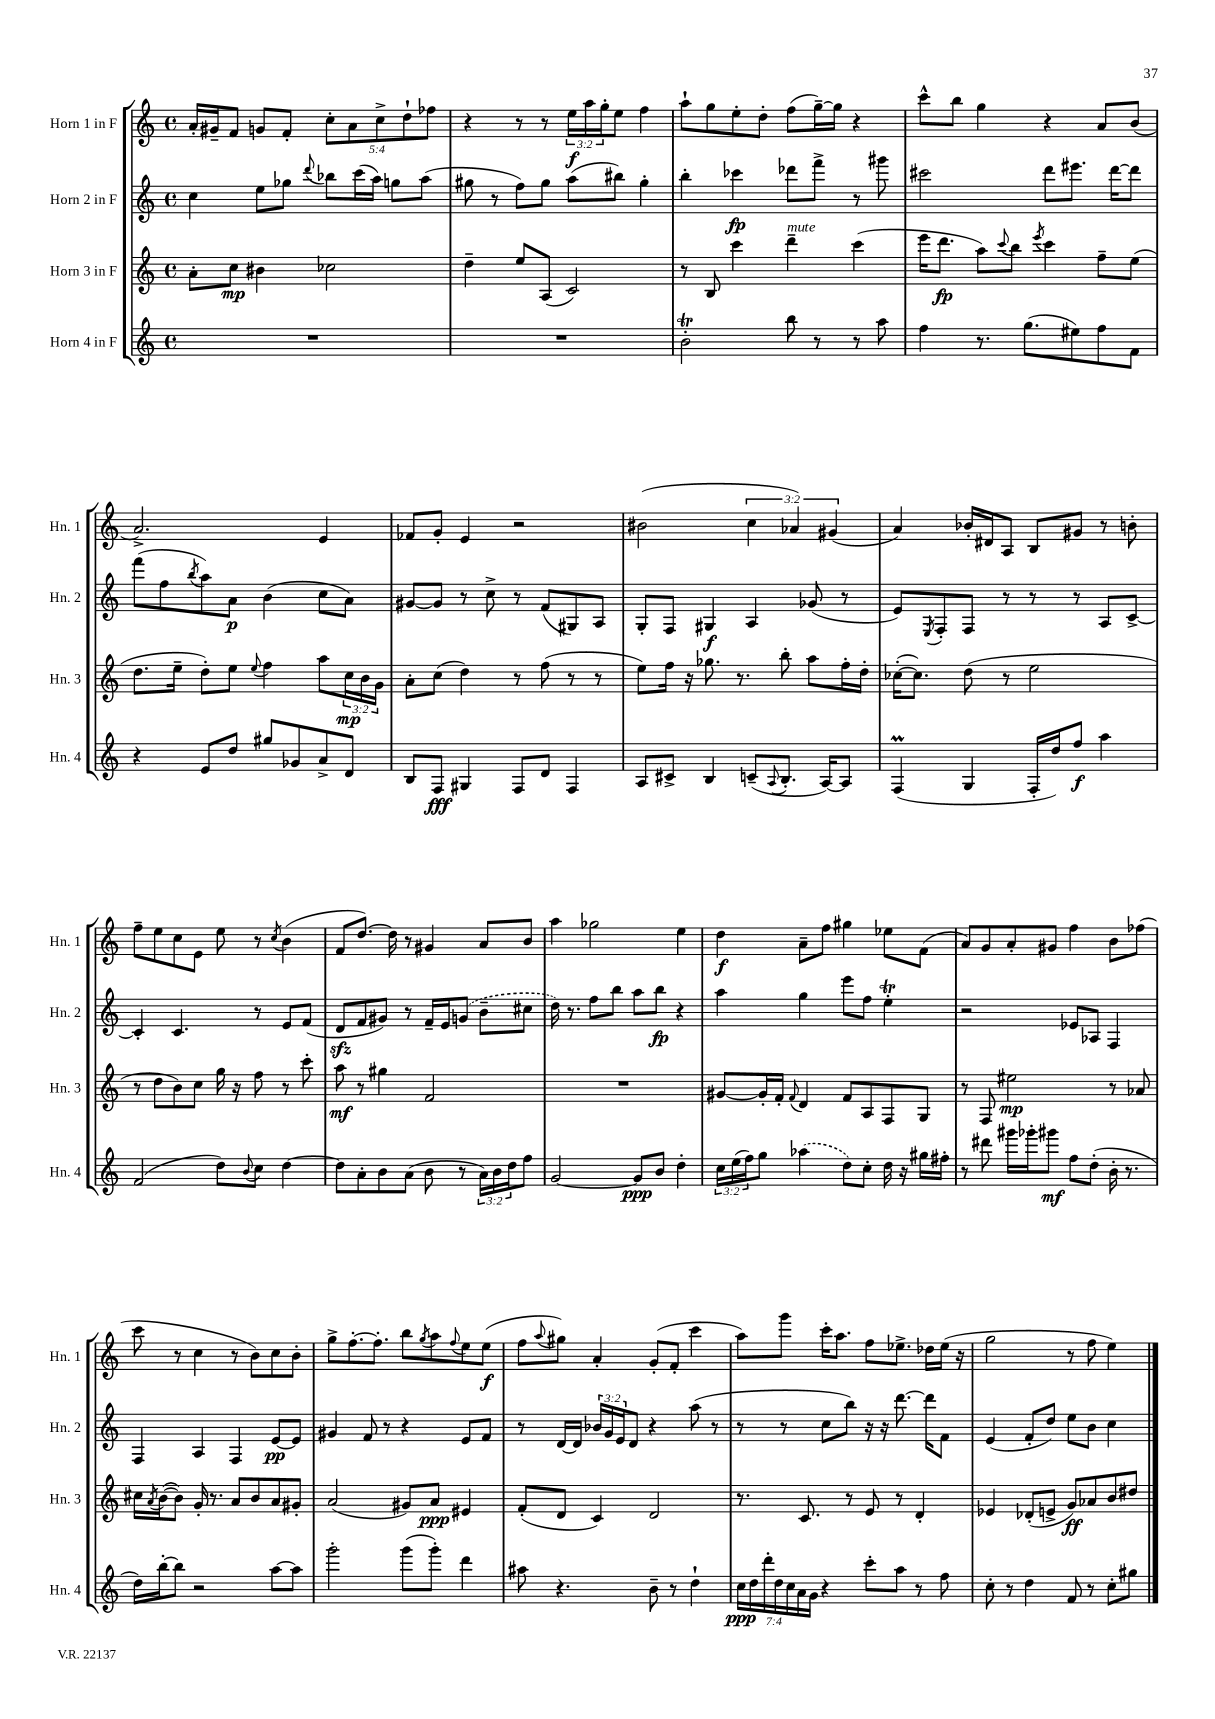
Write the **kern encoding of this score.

**kern	**dynam	**kern	**dynam	**kern	**dynam	**kern	**dynam
*part4	*part4	*part3	*part3	*part2	*part2	*part1	*part1
*staff4	*staff4	*staff3	*staff3	*staff2	*staff2	*staff1	*staff1
*I"Horn 4 in F	*	*I"Horn 3 in F	*	*I"Horn 2 in F	*	*I"Horn 1 in F	*
*I'Hn. 4	*	*I'Hn. 3	*	*I'Hn. 2	*	*I'Hn. 1	*
*clefG2	*	*clefG2	*	*clefG2	*	*clefG2	*
*k[]	*	*k[]	*	*k[]	*	*k[]	*
*M4/4	*	*M4/4	*	*M4/4	*	*M4/4	*
*met(c)	*	*met(c)	*	*met(c)	*	*met(c)	*
=126	=126	=126	=126	=126	=126	=126	=126
1r	.	8a'\L	.	4cc\	.	16a'/LL	.
.	.	.	.	.	.	16g#X~/J	.
.	.	8cc\J	mp	.	.	8f/J	.
.	.	4b#X\	.	8ee\L	.	8gn/L	.
.	.	.	.	8gg-X\J	.	8f'/J	.
.	.	.	.	8qqddd/	.	.	.
.	.	2cc-X\	.	8bb-X\L	.	10cc'\L	.
.	.	.	.	.	.	10a\	.
.	.	.	.	(16ccc\L	.	.	.
.	.	.	.	16aa\JJ)	.	.	.
.	.	.	.	.	.	10cc^\	.
.	.	.	.	8ggn\L	.	.	.
.	.	.	.	.	.	10dd`\	.
.	.	.	.	(8aa\J	.	.	.
.	.	.	.	.	.	10ff-X\J	.
=127	=127	=127	=127	=127	=127	=127	=127
1r	.	4dd~\	.	8gg#X\	.	4r	.
.	.	.	.	8r	.	.	.
.	.	8ee/L	.	8ff\L)	.	8r	.
.	.	(8A/J	.	8gg#\J	.	8r	.
.	.	2c/)	.	(8aa\L	.	24ee\LL	f
.	.	.	.	.	.	24aa\	.
.	.	.	.	.	.	24gg'\J	.
.	.	.	.	8bb#X\J)	.	8ee\J	.
.	.	.	.	4gg#'\	.	4ff\	.
=128	=128	=128	=128	=128	=128	=128	=128
2bt'\	.	8r	.	4bb'\	.	8aa`\L	.
.	.	8B/	.	.	.	8gg\	.
.	.	4ccc\	.	4ccc-X\	fp	8ee'\	.
.	.	.	.	.	.	8dd'\J	.
!	!	!LO:TX:a:i:t=mute	!	!	!	!	!
8bb\	.	4ddd~\	.	8ddd-X\L	.	(8ff\L	.
8r	.	.	.	8fff^\J	.	[16gg~\L)	.
.	.	.	.	.	.	16gg\JJ]	.
8r	.	(4ccc\	.	8r	.	4r	.
8aa\	.	.	.	8ggg#X\	.	.	.
=129	=129	=129	=129	=129	=129	=129	=129
4ff\	.	16eee\KL	.	2ccc#X\	.	8ccc^^\L	.
.	.	8.ddd\J	fp	.	.	.	.
.	.	.	.	.	.	8bb\J	.
8.r	.	8aa\L)	.	.	.	4gg\	.
.	.	8qqccc/	.	.	.	.	.
.	.	8bb\J	.	.	.	.	.
(8.gg\L	.	.	.	.	.	.	.
.	.	8qeee/	.	.	.	.	.
.	.	4ccc\	.	8ddd\L	.	4r	.
8ee#X\)	.	.	.	8.eee#X\J	.	.	.
8ff\	.	8ff~\L	.	.	.	8a/L	.
.	.	.	.	[16ddd\KL	.	.	.
8f\J	.	(8ee\J	.	8ddd\J]	.	(8b/J	.
!!LO:LB:g=z
=130	=130	=130	=130	=130	=130	=130	=130
4r	.	8.dd\L	.	(8fff\L	.	2.a^/)	.
.	.	.	.	8ff\	.	.	.
.	.	16ee~\Jk	.	.	.	.	.
.	.	.	.	8qbb/	.	.	.
8e/L	.	8dd'\L)	.	8aa\)	.	.	.
8dd/J	.	8ee\J	.	8a\J	p	.	.
.	.	8qqee/	.	.	.	.	.
8gg#X/L	.	4ff\	.	(4b\	.	.	.
8g-X/	.	.	.	.	.	.	.
8a^/	.	8aa\L	.	8cc\L	.	4e/	.
8d/J	.	24cc\L	mp	8a\J)	.	.	.
.	.	24b\	.	.	.	.	.
.	.	24g\JJ	.	.	.	.	.
=131	=131	=131	=131	=131	=131	=131	=131
8B/L	.	8a'\L	.	[8g#X/L	.	8f-X/L	.
8F/J	fff	(8cc\J	.	8g#/J]	.	8g'/J	.
4G#X/	.	4dd\)	.	8r	.	4e/	.
.	.	.	.	8cc^\	.	.	.
8F/L	.	8r	.	8r	.	2r	.
8d/J	.	(8ff\	.	(8f/L	.	.	.
4F/	.	8r	.	8G#X/)	.	.	.
.	.	8r	.	8A/J	.	.	.
=132	=132	=132	=132	=132	=132	=132	=132
8A/L	.	8ee\L)	.	8G'/L	.	(2b#X\	.
8c#X^/J	.	16ff\Jk	.	8F/J	.	.	.
.	.	16r	.	.	.	.	.
4B/	.	8.gg-X\	.	4G#X/	f	.	.
.	.	8.r	.	.	.	.	.
(8cn~/L	.	.	.	4A/	.	6cc\	.
8qqA/	.	.	.	.	.	.	.
8.B'/J	.	8bb'\	.	.	.	.	.
.	.	.	.	.	.	6a-X/)	.
.	.	8aa\L	.	(8g-X/	.	.	.
[16A/KL)	.	.	.	.	.	.	.
.	.	.	.	.	.	(6g#X/	.
8A/J]	.	16ff'\L	.	8r	.	.	.
.	.	16dd'\JJ	.	.	.	.	.
=133	=133	=133	=133	=133	=133	=133	=133
(4FM/	.	([16cc-X'\KL	.	8e/L)	.	4a/)	.
.	.	8.cc-\J])	.	.	.	.	.
.	.	.	.	8qE/	.	.	.
.	.	.	.	8F'/	.	.	.
4G/	.	(8dd\	.	8F/J	.	16b-X'/LL	.
.	.	.	.	.	.	16d#X/J	.
.	.	8r	.	8r	.	8A/J	.
16F'/LL	.	2ee\	.	8r	.	8B/L	.
16dd/J)	.	.	.	.	.	.	.
8ff/J	f	.	.	8r	.	8g#X/J	.
4aa\	.	.	.	8A/L	.	8r	.
.	.	.	.	[8c^/J	.	8bn'\	.
!!LO:LB:g=z
=134	=134	=134	=134	=134	=134	=134	=134
(2f/	.	8r	.	4c'/]	.	8ff~\L	.
.	.	8dd\L	.	.	.	8ee\	.
.	.	8b\)	.	4.c/	.	8cc\	.
.	.	8cc\J	.	.	.	8e\J	.
8dd\L)	.	16gg\	.	.	.	8ee\	.
.	.	16r	.	.	.	.	.
8qqb/	.	.	.	.	.	.	.
8cc\J	.	8ff\	.	8r	.	8r	.
.	.	.	.	.	.	8qcc/	.
[4dd\	.	8r	.	8e/L	.	(4b\	.
.	.	8ccc'\	.	(8f/J	.	.	.
=135	=135	=135	=135	=135	=135	=135	=135
8dd\L]	.	8aa\	mf	8dzz/L	.	8f/L	.
8a'\	.	8r	.	8f/	.	[8.dd/J)	.
8b\	.	4gg#X\	.	8g#X/J)	.	.	.
.	.	.	.	.	.	16dd\]	.
(8a\J	.	.	.	8r	.	8r	.
8b\	.	2f/	.	16f~/LL	.	4g#X/	.
.	.	.	.	16e/J	.	.	.
8r	.	.	.	(8gn/J	.	.	.
24a\LL)	.	.	.	8b~\L	.	8a/L	.
24b\	.	.	.	.	.	.	.
24dd\J	.	.	.	.	.	.	.
8ff\J	.	.	.	8cc#X\J	.	8b/J	.
=136	=136	=136	=136	=136	=136	=136	=136
[2g/	.	1r	.	16dd\)	.	4aa\	.
.	.	.	.	8.r	.	.	.
.	.	.	.	8ff\L	.	2gg-X\	.
.	.	.	.	8bb\J	.	.	.
8g/L]	ppp	.	.	8aa\L	.	.	.
8b/J	.	.	.	8bb\J	fp	.	.
4dd'\	.	.	.	4r	.	4ee\	.
=137	=137	=137	=137	=137	=137	=137	=137
24cc\LL	.	[8g#X/L	.	4aa\	.	4dd\	f
(24ee\	.	.	.	.	.	.	.
24ff\J)	.	.	.	.	.	.	.
8gg\J	.	16g#'/L]	.	.	.	.	.
.	.	16f'/JJ	.	.	.	.	.
.	.	8qqf/	.	.	.	.	.
(4aa-X\	.	4d/	.	4gg\	.	8a~\L	.
.	.	.	.	.	.	8ff\J	.
8dd\L)	.	8f/L	.	8eee\L	.	4gg#X\	.
8cc'\J	.	8A/	.	8ff\J	.	.	.
16dd\	.	8F/	.	4eet'\	.	8ee-X\L	.
16r	.	.	.	.	.	.	.
16gg#X\LL	.	8G/J	.	.	.	(8f\J	.
16ff#X'\JJ	.	.	.	.	.	.	.
=138	=138	=138	=138	=138	=138	=138	=138
8r	.	8r	.	2r	.	8a/L)	.
8ddd#X\	.	8F/	.	.	.	8g/	.
16ggg#X\LL	.	2ee#X\	mp	.	.	8a'/	.
16ggg-X'\J	.	.	.	.	.	.	.
8ggg#X\J	mf	.	.	.	.	8g#X/J	.
8ff\L	.	.	.	8e-X/L	.	4ff\	.
(8dd'\J	.	.	.	8A-X/J	.	.	.
16b'\	.	8r	.	4F/	.	8b\L	.
8.r	.	.	.	.	.	.	.
.	.	8a-X/	.	.	.	(8ff-X\J	.
!!LO:LB:g=z
=139	=139	=139	=139	=139	=139	=139	=139
16dd\LL)	.	16cc#X\LL	.	4F/	.	8ccc\	.
.	.	8qa/	.	.	.	.	.
[16bb'\J	.	([16b\J	.	.	.	.	.
8bb\J]	.	8b\J])	.	.	.	8r	.
2r	.	16g'/	.	4A/	.	4cc\	.
.	.	8.r	.	.	.	.	.
.	.	8a/L	.	4F/	.	8r	.
.	.	8b/	.	.	.	8b\L)	.
[8aa\L	.	8a/	.	[8e/L	pp	8cc\	.
8aa\J]	.	8g#X'/J	.	8e/J]	.	8b'\J	.
=140	=140	=140	=140	=140	=140	=140	=140
2ggg'\	.	(2a/	.	4g#X/	.	8gg^\L	.
.	.	.	.	.	.	[8.ff'\	.
.	.	.	.	8f/	.	.	.
.	.	.	.	.	.	8.ff'\J]	.
.	.	.	.	8r	.	.	.
(8ggg\L	.	8g#X/L)	.	4r	.	8bb\L	.
.	.	.	.	.	.	8qgg/	.
8ggg'\J)	.	8a/J	ppp	.	.	8aa\	.
.	.	.	.	.	.	8qqff/	.
4ddd\	.	4e#X/	.	8e/L	.	8ee\	.
.	.	.	.	8f/J	.	(8ee\J	f
=141	=141	=141	=141	=141	=141	=141	=141
8aa#X\	.	(8f'/L	.	8r	.	8ff\L	.
.	.	.	.	.	.	8qqaa/	.
4.r	.	8d/J	.	[16d/LL	.	8gg#X\J)	.
.	.	.	.	16d/JJ]	.	.	.
.	.	4c/)	.	24b-X/LL	.	4a'/	.
.	.	.	.	24g/	.	.	.
.	.	.	.	24e/J	.	.	.
.	.	.	.	8d/J	.	.	.
8b~\	.	2d/	.	4r	.	(8g'/L	.
8r	.	.	.	.	.	8f'/J	.
4dd`\	.	.	.	(8aa\	.	4ccc\	.
.	.	.	.	8r	.	.	.
=142	=142	=142	=142	=142	=142	=142	=142
28cc\LL	ppp	8.r	.	8r	.	8aa\L)	.
28dd\	.	.	.	.	.	.	.
28ddd'\	.	.	.	.	.	.	.
28dd\	.	.	.	.	.	.	.
.	.	.	.	8r	.	8ggg\J	.
28cc\	.	.	.	.	.	.	.
28a\	.	.	.	.	.	.	.
.	.	8.c/	.	.	.	.	.
28g\JJ	.	.	.	.	.	.	.
4r	.	.	.	8cc\L	.	16ccc'\KL	.
.	.	.	.	.	.	8.aa\J	.
.	.	8r	.	8bb\J)	.	.	.
8ccc'\L	.	8e/	.	16r	.	8ff\L	.
.	.	.	.	16r	.	.	.
8aa\J	.	8r	.	[8.ddd\	.	8.ee-X^\J	.
8r	.	4d'/	.	.	.	.	.
.	.	.	.	16ddd\KL]	.	16dd-X\LL	.
8ff\	.	.	.	8f\J	.	(16ee-\JJ	.
.	.	.	.	.	.	16r	.
=143	=143	=143	=143	=143	=143	=143	=143
8cc'\	.	4e-X/	.	(4e/	.	2gg\	.
8r	.	.	.	.	.	.	.
4dd\	.	(8d-X'/L	.	8f'/L	.	.	.
.	.	8en^/J	.	8dd/J)	.	.	.
8f/	.	8g/L)	ff	8ee\L	.	8r	.
8r	.	8a-X/	.	8b\J	.	8ff\	.
8cc'\L	.	8b/	.	4cc\	.	4ee\)	.
8gg#X\J	.	8dd#X/J	.	.	.	.	.
==	==	==	==	==	==	==	==
*-	*-	*-	*-	*-	*-	*-	*-
